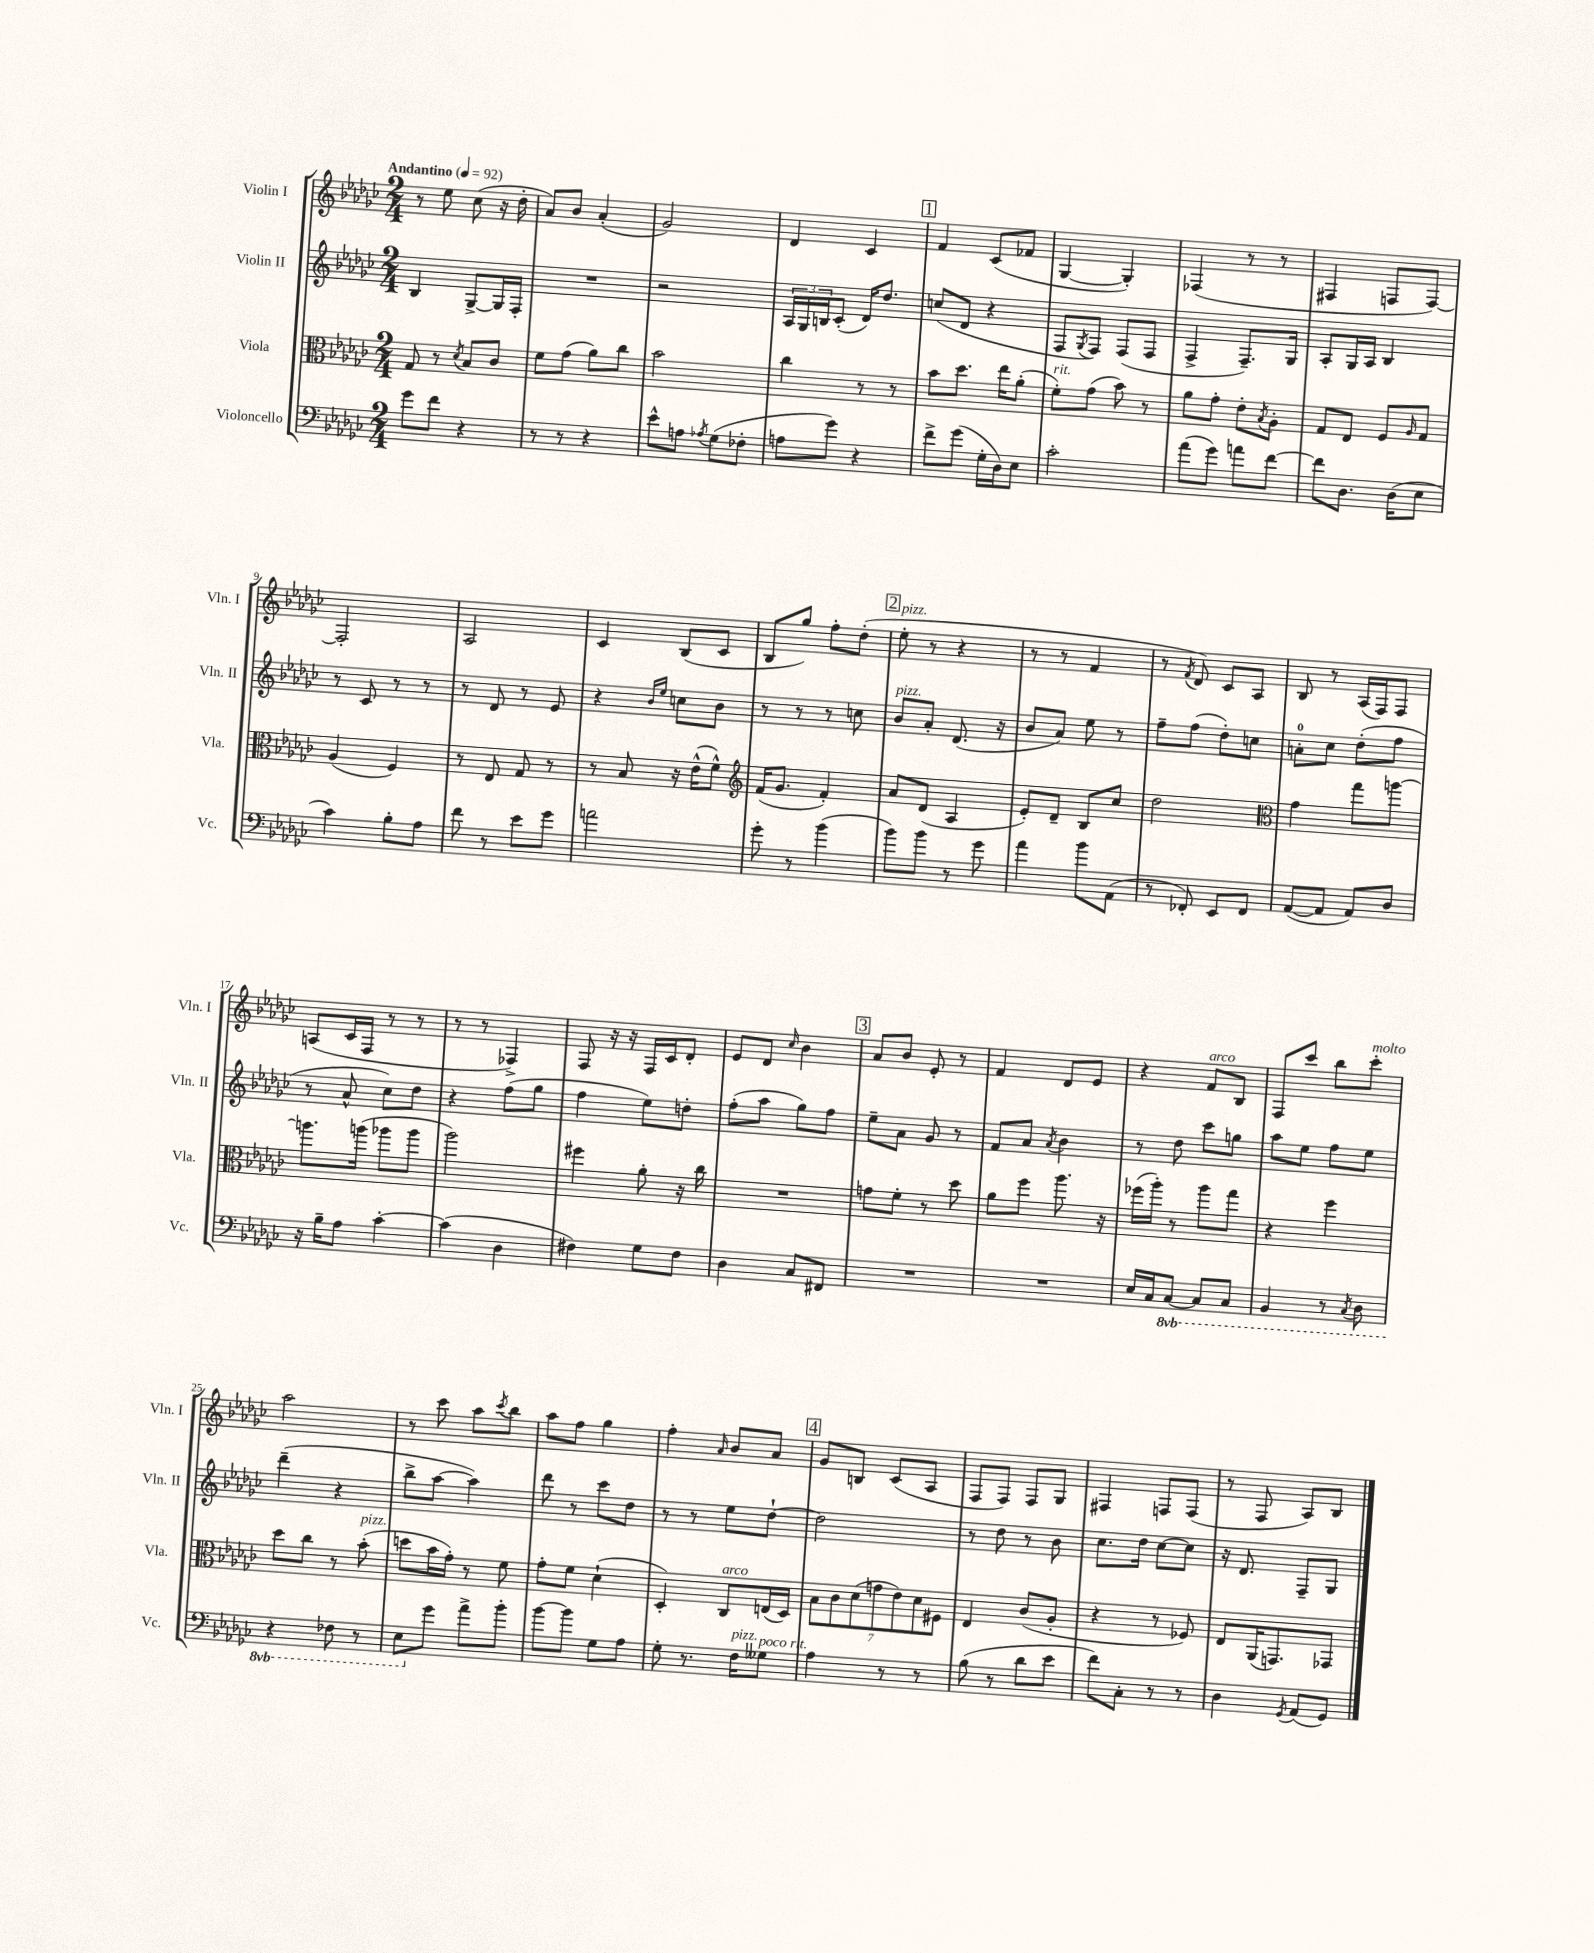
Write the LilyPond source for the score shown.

<<
\new StaffGroup <<
\new Staff = "s0" \with { instrumentName = "Violin I" shortInstrumentName = "Vln. I" } {
    \clef treble \key ges \major \numericTimeSignature \time 2/4 \tempo "Andantino" 4 = 92
    r8 ees''8 ces''8( r16 des''16-. |
    aes'8) bes'8 aes'4-.( |
    ges'2) |
    des'4 ces'4 |
    \mark \markup { \box "1" } f'4 ces'8( fes'8 |
    ges4~ ges4-.) |
    fes4( r8 r8 |
    fis4 f8 f8~) |
    f2-. |
    aes2 |
    ces'4 bes8( ces'8 |
    bes8 ges''8) f''8-. des''8-.( |
    \mark \markup { \box "2" } ees''8-.^\markup { \italic "pizz." } r8 r4 |
    r8 r8 f'4 |
    r8 \acciaccatura { f'8 } des'8) ces'8 aes8 |
    bes8 r8 aes16( f16) f8 |
    a8( ces'16 f16 r8 r8 |
    r8 r8 fes4->) |
    f8 r16 r16 f16 ces'16 des'8-. |
    ees'8 des'8 \grace { ces''16 } bes'4 |
    \mark \markup { \box "3" } aes'8 bes'8 ees'8-. r8 |
    f'4 des'8 ees'8 |
    r4 f'8^\markup { \italic "arco" } bes8 |
    f8 ces'''8 bes''8 ces'''8-.^\markup { \italic "molto" } |
    aes''2 |
    r8 ces'''8 aes''8 \acciaccatura { ces'''8 } bes''8 |
    aes''8 f''8 ges''4 |
    f''4-. \grace { aes'16 } bes'8 aes'8 |
    \mark \markup { \box "4" } ges'8 b8 ces'8( aes8 |
    f8 f8) f8 ges8 |
    fis4 f8 f8( |
    r8 f8 aes8) bes8 \bar "|." |
}
\new Staff = "s1" \with { instrumentName = "Violin II" shortInstrumentName = "Vln. II" } {
    \clef treble \key ges \major \numericTimeSignature \time 2/4
    bes4 ges8~-> ges16 f16-. |
    R2 |
    r2 |
    \tuplet 3/2 { aes16 ges16 b16 } ces'8-.( des'16) des''8. |
    \mark \markup { \box "1" } c''8( des'8 r4 |
    f8 \acciaccatura { ges8 } f8) f8( f8 |
    f4-> f8.--) ges16 |
    aes8-. ges16 aes16 bes4 |
    r8 ces'8 r8 r8 |
    r8 des'8 r8 ees'8 |
    r4 \grace { bes'16 ees''16 } c''8 bes'8 |
    r8 r8 r8 c''8 |
    \mark \markup { \box "2" } bes'8^\markup { \italic "pizz." } aes'8-. des'8.( r16 |
    bes'8 aes'8) ees''8 r8 |
    f''8-- f''8( des''8-.) c''8 |
    a'8-0-. ces''8 des''8-.( f''8 |
    r8 aes'8-^ ces''8) des''8 |
    r4 f''8( ges''8 |
    f''4 ees''8) d''8-. |
    f''8-.( aes''8 ges''8) f''8 |
    \mark \markup { \box "3" } ees''8-- aes'8 ges'8 r8 |
    f'8 aes'8 \acciaccatura { aes'8 } bes'4 |
    r8 des''8 ces'''8 g''8 |
    aes''8 ees''8 f''8 ees''8 |
    des'''4--( r4 |
    bes''8-> aes''8~ aes''4) |
    des'''8 r8 ces'''8 des''8 |
    r8 r8 ees''8 des''8~-! |
    \mark \markup { \box "4" } des''2 |
    r8 des''8 r8 bes'8 |
    ces''8. des''16 ces''8~ ces''8 |
    r16 des'8. f8-- ges8 \bar "|." |
}
\new Staff = "s2" \with { instrumentName = "Viola" shortInstrumentName = "Vla." } {
    \clef alto \key ges \major \numericTimeSignature \time 2/4
    ges8 r8 \acciaccatura { des'8 } bes8 ces'8 |
    f'8 ges'8( aes'8) ces''8 |
    bes'2 |
    ces''4 r8 r8 |
    \mark \markup { \box "1" } bes'8 des''8. ees''16 aes'8-.( |
    f'8-.^\markup { \italic "rit." }) ges'8( bes'8) r8 |
    aes'8 ges'8-. ees'8-. \acciaccatura { bes8 } aes8-. |
    ges8 ees8 f8 \grace { aes16 } ges8 |
    aes4( f4) |
    r8 ees8 ges8 r8 |
    r8 bes8 r16 ees'16-^( f'8-^) |
    \clef treble f'16( ges'8. f'4-.) |
    \mark \markup { \box "2" } aes'8 des'8( aes4 |
    ees'8-.) des'8-- bes8 ces''8 |
    des''2 |
    \clef alto ges'4 ges''8 a''8~ |
    a''8. a''16( aes''8 aes''8 |
    aes''2) |
    fis''4 aes'8-. r16 ces''16 |
    R2 |
    \mark \markup { \box "3" } g'8 f'8-. r8 des''8 |
    aes'8 f''8 aes''8. r16 |
    fes''16( aes''16-.) r8 aes''8 ges''8 |
    r4 f''4 |
    des''8 ces''8 r8 bes'8-.^\markup { \italic "pizz." }( |
    d''8 bes'16 ges'16-.) r8 f'8 |
    ges'8-. f'8 des'4-!( |
    des4-.) ces8^\markup { \italic "arco" } e16( des16) |
    \mark \markup { \box "4" } \tuplet 7/4 { bes8 ces'8 des'8( g'8 ees'8) des'8 fis8 } |
    ees4 ces'8( aes8-. |
    r4 r8 fes8) |
    ees8 aes,16( g,8.) ges,8 \bar "|." |
}
\new Staff = "s3" \with { instrumentName = "Violoncello" shortInstrumentName = "Vc." } {
    \clef bass \key ges \major \numericTimeSignature \time 2/4 \set Staff.ottavationMarkups = #ottavation-simple-ordinals
    ges'8 f'8 r4 |
    r8 r8 r4 |
    ees'8-^ a8 \acciaccatura { aes8 } ges8( fes8-. |
    a8 ges'8) r4 |
    \mark \markup { \box "1" } f'8-> ges'8( ges16-. des16) ees8 |
    ces'2-. |
    aes'8( ges'8) a'8 f'8~ |
    f'8 des8. des16( ees8 |
    ces'4) bes8-. aes8 |
    f'8 r8 ees'8 ges'8 |
    a'2 |
    ges'8-. r8 bes'4( |
    \mark \markup { \box "2" } bes'8) bes'8 r8 ges'8 |
    aes'4 bes'8 aes,8( |
    r8 fes,8-.) ees,8 fes,8 |
    aes,8~( aes,8 aes,8) des8 |
    r16 bes16-- aes8 ces'4~-. |
    ces'4( des4 |
    fis4) ges8 fis8 |
    des4 ces8 fis,8 |
    \mark \markup { \box "3" } R2 |
    R2 |
    ees16 ces16 \ottava #-1 ces,8~ ces,8 ces,8 |
    bes,,4 r8 \acciaccatura { ces,8 } des,8 |
    r4 fes,8 r8 |
    ees,8 \ottava #0 ges'8 aes'8-> bes'8-. |
    bes'8~ bes'8 ges8 aes8 |
    ges8-. r8. f16^\markup { \italic "pizz." } geses8^\markup { \italic "poco rit." } |
    \mark \markup { \box "4" } aes4 r8 r8 |
    bes8( r8 des'8 ees'8 |
    f'8) ces8-. r8 r8 |
    des4 \acciaccatura { ges,8 } aes,8( ges,8) \bar "|." |
}
>>
>>
